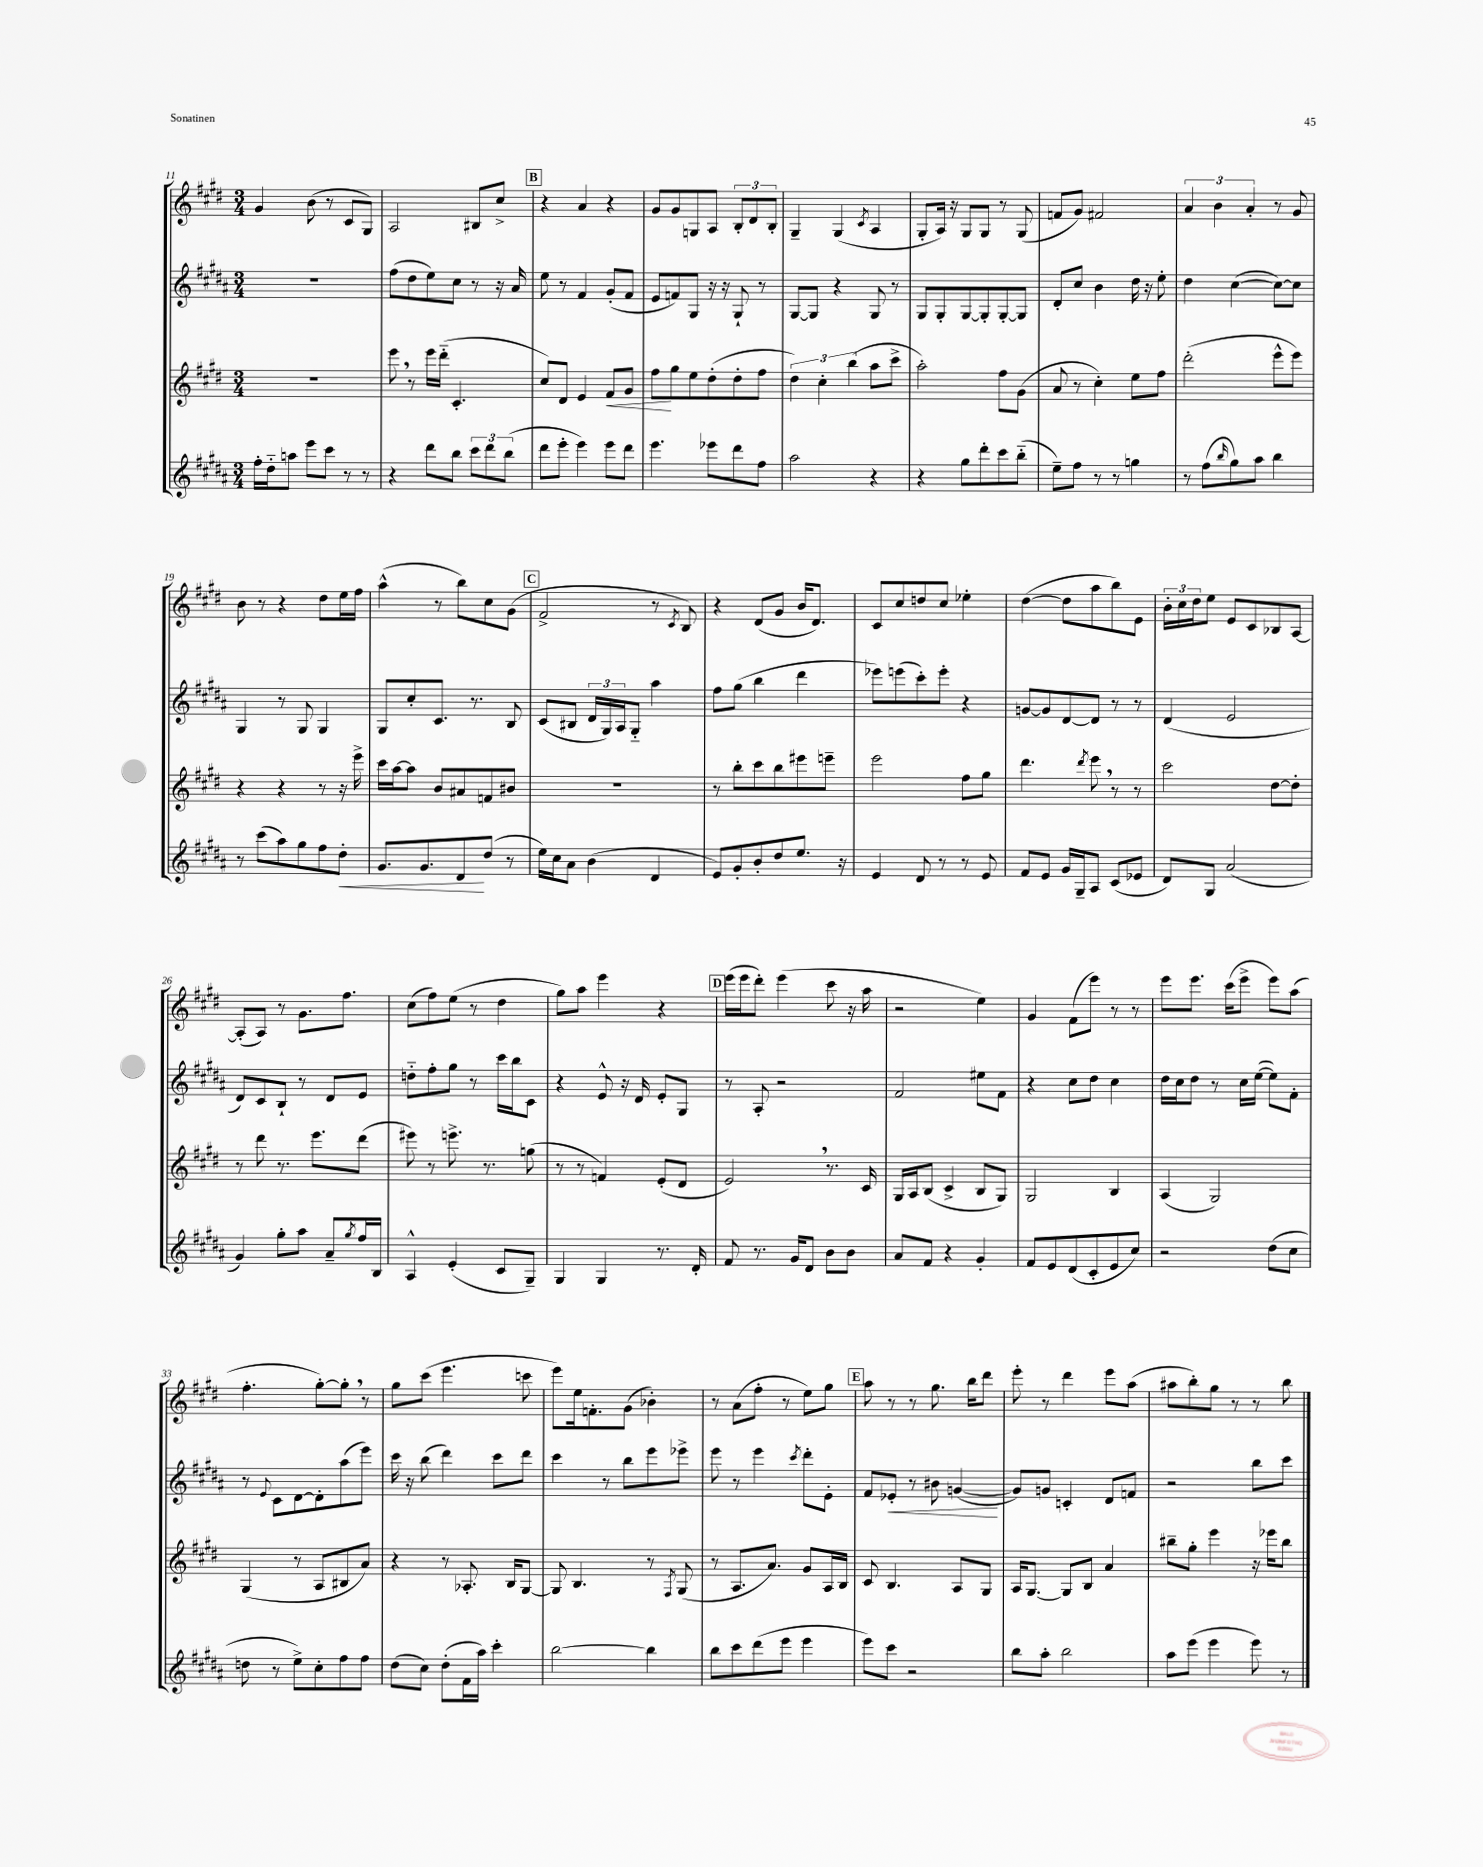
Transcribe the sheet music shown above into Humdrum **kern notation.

**kern	**dynam	**kern	**dynam	**kern	**dynam	**kern
*part4	*part4	*part3	*part3	*part2	*part2	*part1
*staff4	*staff4	*staff3	*staff3	*staff2	*staff2	*staff1
*clefG2	*	*clefG2	*	*clefG2	*	*clefG2
*k[f#c#g#d#a#]	*	*k[f#c#g#d#]	*	*k[f#c#g#d#a#]	*	*k[f#c#g#d#]
*M3/4	*	*M3/4	*	*M3/4	*	*M3/4
=11	=11	=11	=11	=11	=11	=11
16ff#'\LL	.	2.r	.	2.r	.	4g#/
16dd#\J	.	.	.	.	.	.
8aan\J	.	.	.	.	.	.
8eee\L	.	.	.	.	.	(8b\
8ccc#\J	.	.	.	.	.	8r
8r	.	.	.	.	.	8c#/L
8r	.	.	.	.	.	8G#/J)
=12	=12	=12	=12	=12	=12	=12
4r	.	8eee,\	.	(8ff#\L	.	2A/
.	.	8r	.	8dd#\	.	.
8ddd#\L	.	16eee\LL	.	8ee\)	.	.
.	.	(16ddd#\JJ	.	.	.	.
8bb\J	.	4.c#'/	.	8cc#\J	.	.
12ccc#\L	.	.	.	8r	.	8B#X/L
12ddd#\	.	.	.	.	.	.
.	.	.	.	16r	.	8cc#^/J
(12bb\J	.	.	.	.	.	.
.	.	.	.	16a#/	.	.
!!LO:REH:place=s1:t=B
=13	=13	=13	=13	=13	=13	=13
8ddd#\L	.	8cc#/L)	.	8ee\	.	4r
8eee'\J	.	8d#/J	.	8r	.	.
4eee\)	.	4e/	.	4f#/	.	4a/
!	!	!	!LO:HP:b	!	!	!
8eee\L	.	8f#/L	<	(8g#'/L	.	4r
8ddd#\J	.	8g#/J	.	8f#/J	.	.
=14	=14	=14	=14	=14	=14	=14
4.eee\	.	8ff#\L	.	8e/L	.	8g#/L
.	.	8gg#\	[	8fn/)	.	8g#/
.	.	8ee\	.	8G#/J	.	8Gn/
8eee-X\L	.	(8dd#'\	.	16r	.	8A/J
.	.	.	.	16r	.	.
8ddd#\	.	8dd#'\	.	8G#`/	.	12B'/L
.	.	.	.	.	.	12d#/
8ff#\J	.	8ff#\J	.	8r	.	.
.	.	.	.	.	.	12B'/J
=15	=15	=15	=15	=15	=15	=15
2aa#\	.	6dd#\)	.	[8G#/L	.	4G#~/
.	.	.	.	8G#/J]	.	.
.	.	6cc#'\	.	.	.	.
.	.	.	.	4r	.	(4G#/
.	.	(6bb\	.	.	.	.
.	.	.	.	.	.	8qc#/
4r	.	8aa\L	.	8G#/	.	4A/
.	.	8ccc#^\J	.	8r	.	.
=16	=16	=16	=16	=16	=16	=16
4r	.	2aa'\)	.	8G#/L	.	8G#'/L
.	.	.	.	8G#'/	.	16A/Jk)
.	.	.	.	.	.	16r
8gg#\L	.	.	.	[8G#/	.	8G#/L
8ddd#'\	.	.	.	8G#'/]	.	8G#/J
8ccc#\	.	8ff#\L	.	[8G#'/	.	8r
(8bb\J	.	(8g#\J	.	8G#/J]	.	(8G#/
=17	=17	=17	=17	=17	=17	=17
8ee~\L)	.	8a/	.	8d#'/L	.	8fn/L
8ff#\J	.	8r	.	8cc#/J	.	8g#/J)
8r	.	4cc#'\)	.	4b\	.	2f#X/
8r	.	.	.	.	.	.
4ggn\	.	8ee\L	.	16dd#\	.	.
.	.	.	.	16r	.	.
.	.	8ff#\J	.	8ee'\	.	.
=18	=18	=18	=18	=18	=18	=18
8r	.	(2ddd#'\	.	4dd#\	.	6a/
(8ff#\L	.	.	.	.	.	.
.	.	.	.	.	.	6b\
16qqbb/	.	.	.	.	.	.
8gg#\)	.	.	.	([4cc#\	.	.
.	.	.	.	.	.	6a'/
8aa#\J	.	.	.	.	.	.
4bb\	.	8eee^^\L	.	8cc#\L_)	.	8r
.	.	8eee\J)	.	8cc#\J]	.	8g#/
!!LO:LB:g=z
=19	=19	=19	=19	=19	=19	=19
8r	.	4r	.	4G#/	.	8b\
(8ccc#\L	.	.	.	.	.	8r
8aa#\)	.	4r	.	8r	.	4r
8gg#\	.	.	.	8G#/	.	.
8ff#\	.	8r	.	4G#/	.	8dd#\L
!	!LO:HP:b	!	!	!	!	!
8dd#'\J	<	16r	.	.	.	16ee\L
.	.	16eee^\	.	.	.	16ff#\JJ
=20	=20	=20	=20	=20	=20	=20
8.g#/L	.	16ccc#\LL	.	8G#/L	.	(4aa^^\
.	.	[16aa\J	.	.	.	.
.	.	8aa\J]	.	8cc#'/	.	.
8.g#/	.	.	.	.	.	.
.	.	8b/L	.	8.c#/J	.	8r
8d#/	.	8a#X/	.	.	.	8bb\L)
.	.	.	.	8.r	.	.
(8dd#/J	[	8fn/	.	.	.	8cc#\
8r	.	8b#X/J	.	8B/	.	(8g#\J
!!LO:REH:place=s1:t=C
=21	=21	=21	=21	=21	=21	=21
16ee\LL)	.	2.r	.	(8c#/L	.	2f#^/
16cc#\J	.	.	.	.	.	.
8a#\J	.	.	.	8B#X/J	.	.
(4b\	.	.	.	24d#/LL	.	.
.	.	.	.	24G#/)	.	.
.	.	.	.	24A#/J	.	.
.	.	.	.	8G#/J	.	.
4d#/	.	.	.	4aa#\	.	8r
.	.	.	.	.	.	8qc#/
.	.	.	.	.	.	8B/)
=22	=22	=22	=22	=22	=22	=22
8e/L)	.	8r	.	8ff#\L	.	4r
8g#'/	.	8bb'\L	.	(8gg#\J	.	.
8b'/	.	8ccc#\	.	4bb\	.	(8d#/L
8dd#/	.	8bb\	.	.	.	8g#/J
8.ee/J	.	8eee#X\	.	4ddd#\	.	16b/KL
.	.	.	.	.	.	8.d#/J)
.	.	8eeen~\J	.	.	.	.
16r	.	.	.	.	.	.
=23	=23	=23	=23	=23	=23	=23
4e/	.	2eee\	.	8eee-X\L)	.	8c#/L
.	.	.	.	(8eeen\	.	8cc#/
8d#/	.	.	.	8ccc#'\)	.	8ddn/
8r	.	.	.	8eee'\J	.	8cc#/J
8r	.	8ff#\L	.	4r	.	4ee-X'\
8e/	.	8gg#\J	.	.	.	.
=24	=24	=24	=24	=24	=24	=24
8f#/L	.	4.ddd#\	.	[8gn/L	.	([4dd#\
8e/J	.	.	.	8g/]	.	.
16g#/LL	.	.	.	[8d#/	.	8dd#\L]
16G#~/J	.	.	.	.	.	.
.	.	8qddd#/	.	.	.	.
8A#/J	.	8eee,\	.	8d#/J]	.	8aa\
(8c#/L	.	8r	.	8r	.	8bb\)
8e-X/J	.	8r	.	8r	.	8e\J
=25	=25	=25	=25	=25	=25	=25
8d#/L)	.	2ccc#\	.	(4d#/	.	24b'\LL
.	.	.	.	.	.	24cc#\
.	.	.	.	.	.	24dd#\J
8G#/J	.	.	.	.	.	8ee\J
(2a#/	.	.	.	2e/	.	8e/L
.	.	.	.	.	.	8c#/
.	.	[8dd#\L	.	.	.	8B-X/
.	.	8dd#'\J]	.	.	.	[8A/J
!!LO:LB:g=z
=26	=26	=26	=26	=26	=26	=26
4g#/)	.	8r	.	8d#/L)	.	(8A'/L]
.	.	8ddd#\	.	8c#/	.	8A/J)
8gg#'\L	.	8.r	.	8B`/J	.	8r
8aa#\J	.	.	.	8r	.	8.g#\L
.	.	8.eee\L	.	.	.	.
8a#~/L	.	.	.	8d#/L	.	.
.	.	.	.	.	.	8.ff#\J
8qgg#/	.	.	.	.	.	.
16ff#/L	.	(8ddd#\J	.	8e/J	.	.
16B/JJ	.	.	.	.	.	.
=27	=27	=27	=27	=27	=27	=27
4A#^^/	.	8eee#X\)	.	8ddn\L	.	(8cc#\L
.	.	8r	.	8ff#'\	.	8ff#\)
(4e'/	.	8.eeen^\	.	8gg#\J	.	(8ee\J
.	.	.	.	8r	.	8r
.	.	8.r	.	.	.	.
8c#/L	.	.	.	16ccc#\LL	.	4dd#\
.	.	.	.	16bb\J	.	.
8G#~/J)	.	(8ggn\	.	8c#\J	.	.
=28	=28	=28	=28	=28	=28	=28
4G#/	.	8r	.	4r	.	8gg#\L)
.	.	8r	.	.	.	8aa\J
4G#/	.	4fn/)	.	8e^^/	.	4eee\
.	.	.	.	16r	.	.
.	.	.	.	16d#/	.	.
8.r	.	(8e'/L	.	8e'/L	.	4r
.	.	8d#/J	.	8G#/J	.	.
16d#'/	.	.	.	.	.	.
!!LO:REH:place=s1:t=D
=29	=29	=29	=29	=29	=29	=29
8f#/	.	2e,/)	.	8r	.	(16eee\LL
.	.	.	.	.	.	16eee\J
8.r	.	.	.	8A#'/	.	8ddd#'\J)
.	.	.	.	2r	.	(4eee\
16g#/KL	.	.	.	.	.	.
8d#/J	.	.	.	.	.	.
8b\L	.	8.r	.	.	.	8ccc#\
8b\J	.	.	.	.	.	16r
.	.	16c#/	.	.	.	16aa\
=30	=30	=30	=30	=30	=30	=30
8a#/L	.	16G#/LL	.	2f#/	.	2r
.	.	16A/J	.	.	.	.
8f#/J	.	(8B/J	.	.	.	.
4r	.	4c#^/	.	.	.	.
4g#'/	.	8B/L	.	8ee#X\L	.	4ee\)
.	.	8G#/J)	.	8f#\J	.	.
=31	=31	=31	=31	=31	=31	=31
8f#/L	.	2G#/	.	4r	.	4g#/
8e/	.	.	.	.	.	.
(8d#/	.	.	.	8cc#\L	.	(8f#\L
8c#'/	.	.	.	8dd#\J	.	8eee\J)
8e/	.	4B/	.	4cc#\	.	8r
8cc#/J)	.	.	.	.	.	8r
=32	=32	=32	=32	=32	=32	=32
2r	.	(4A/	.	16dd#\LL	.	8eee\L
.	.	.	.	16cc#\J	.	.
.	.	.	.	8dd#\J	.	8.eee\J
.	.	2G#/)	.	8r	.	.
.	.	.	.	.	.	(16ccc#\KL
.	.	.	.	16cc#\LL	.	8eee^\J
.	.	.	.	([16ee\JJ	.	.
(8dd#\L	.	.	.	8ee\L])	.	8eee\L)
8cc#\J	.	.	.	8f#'\J	.	(8aa\J
!!LO:LB:g=z
=33	=33	=33	=33	=33	=33	=33
8ddn\	.	(4G#/	.	8r	.	4.ff#'\
.	.	.	.	8qqe/	.	.
8r	.	.	.	8c#\L	.	.
8ee^\L)	.	8r	.	[8d#\	.	.
8cc#'\	.	8A/L	.	8d#'\]	.	[8gg#'\L)
8ff#\	.	8B#X/	.	(8aa#\	.	8gg#',\J]
8ff#\J	.	8a/J)	.	8eee\J)	.	8r
=34	=34	=34	=34	=34	=34	=34
(8dd#\L	.	4r	.	16ccc#\	.	8gg#\L
.	.	.	.	16r	.	.
8cc#\J)	.	.	.	(8bb\	.	(8ccc#\J
(8dd#'\L	.	8r	.	4ddd#\)	.	4.eee\
16f#\L	.	8.A-X'/	.	.	.	.
16aa#\JJ)	.	.	.	.	.	.
4ccc#'\	.	.	.	8ccc#\L	.	.
.	.	16B/KL	.	.	.	.
.	.	[8G#/J	.	8ddd#\J	.	8cccn\
=35	=35	=35	=35	=35	=35	=35
[2bb\	.	8G#/]	.	4ccc#\	.	8eee\L)
.	.	4.B/	.	.	.	16ee\k
.	.	.	.	.	.	8.fn'\
.	.	.	.	8r	.	.
.	.	.	.	8bb\L	.	(8g#\J
4bb\]	.	8r	.	8eee\	.	4b-X'\)
.	.	8qF#/	.	.	.	.
.	.	(8G#/	.	8eee-X^\J	.	.
=36	=36	=36	=36	=36	=36	=36
8bb\L	.	8r	.	8eee\	.	8r
8ccc#\	.	8.A/L	.	8r	.	(8a\L
(8ddd#\	.	.	.	4eee\	.	8ff#'\J
.	.	8.a/J)	.	.	.	.
8eee\J	.	.	.	.	.	8r
.	.	.	.	8qccc#/	.	.
4eee\	.	8g#/L	.	8ddd#'\L	.	8ee\L)
.	.	16A/L	.	8e'\J	.	8gg#\J
.	.	16B/JJ	.	.	.	.
!!LO:REH:place=s1:t=E
=37	=37	=37	=37	=37	=37	=37
8eee\L)	.	8c#/	.	8f#/L	.	8aa\
!	!	!	!	!	!LO:HP:b	!
8ccc#\J	.	4.B/	.	8e-X'/J	<	8r
2r	.	.	.	8r	.	8r
.	.	.	.	8b#X\	.	8.gg#\
.	.	8A/L	.	([4gn/	.	.
.	.	.	.	.	.	16bb\KL
.	.	8G#/J	.	.	.	8ddd#\J
.	.	.	.	.	[	.
=38	=38	=38	=38	=38	=38	=38
8bb\L	.	16A/KL	.	8g/L])	.	8eee'\
.	.	[8.G#/J	.	.	.	.
8aa#'\J	.	.	.	8gn/J	.	8r
2bb\	.	8G#/L]	.	4cn'/	.	4ddd#\
.	.	8B/J	.	.	.	.
.	.	4a/	.	8d#/L	.	8eee\L
.	.	.	.	8fn/J	.	(8aa\J
=39	=39	=39	=39	=39	=39	=39
8aa#\L	.	8bb#X~\L	.	2r	.	8aa#X\L
(8eee\J	.	8gg#'\J	.	.	.	8bb'\)
4eee\	.	4eee\	.	.	.	8gg#\J
.	.	.	.	.	.	8r
8eee\)	.	16r	.	8bb\L	.	8r
.	.	16eee-X\KL	.	.	.	.
8r	.	8bb#\J	.	8ccc#\J	.	8bb\
==	==	==	==	==	==	==
*-	*-	*-	*-	*-	*-	*-
